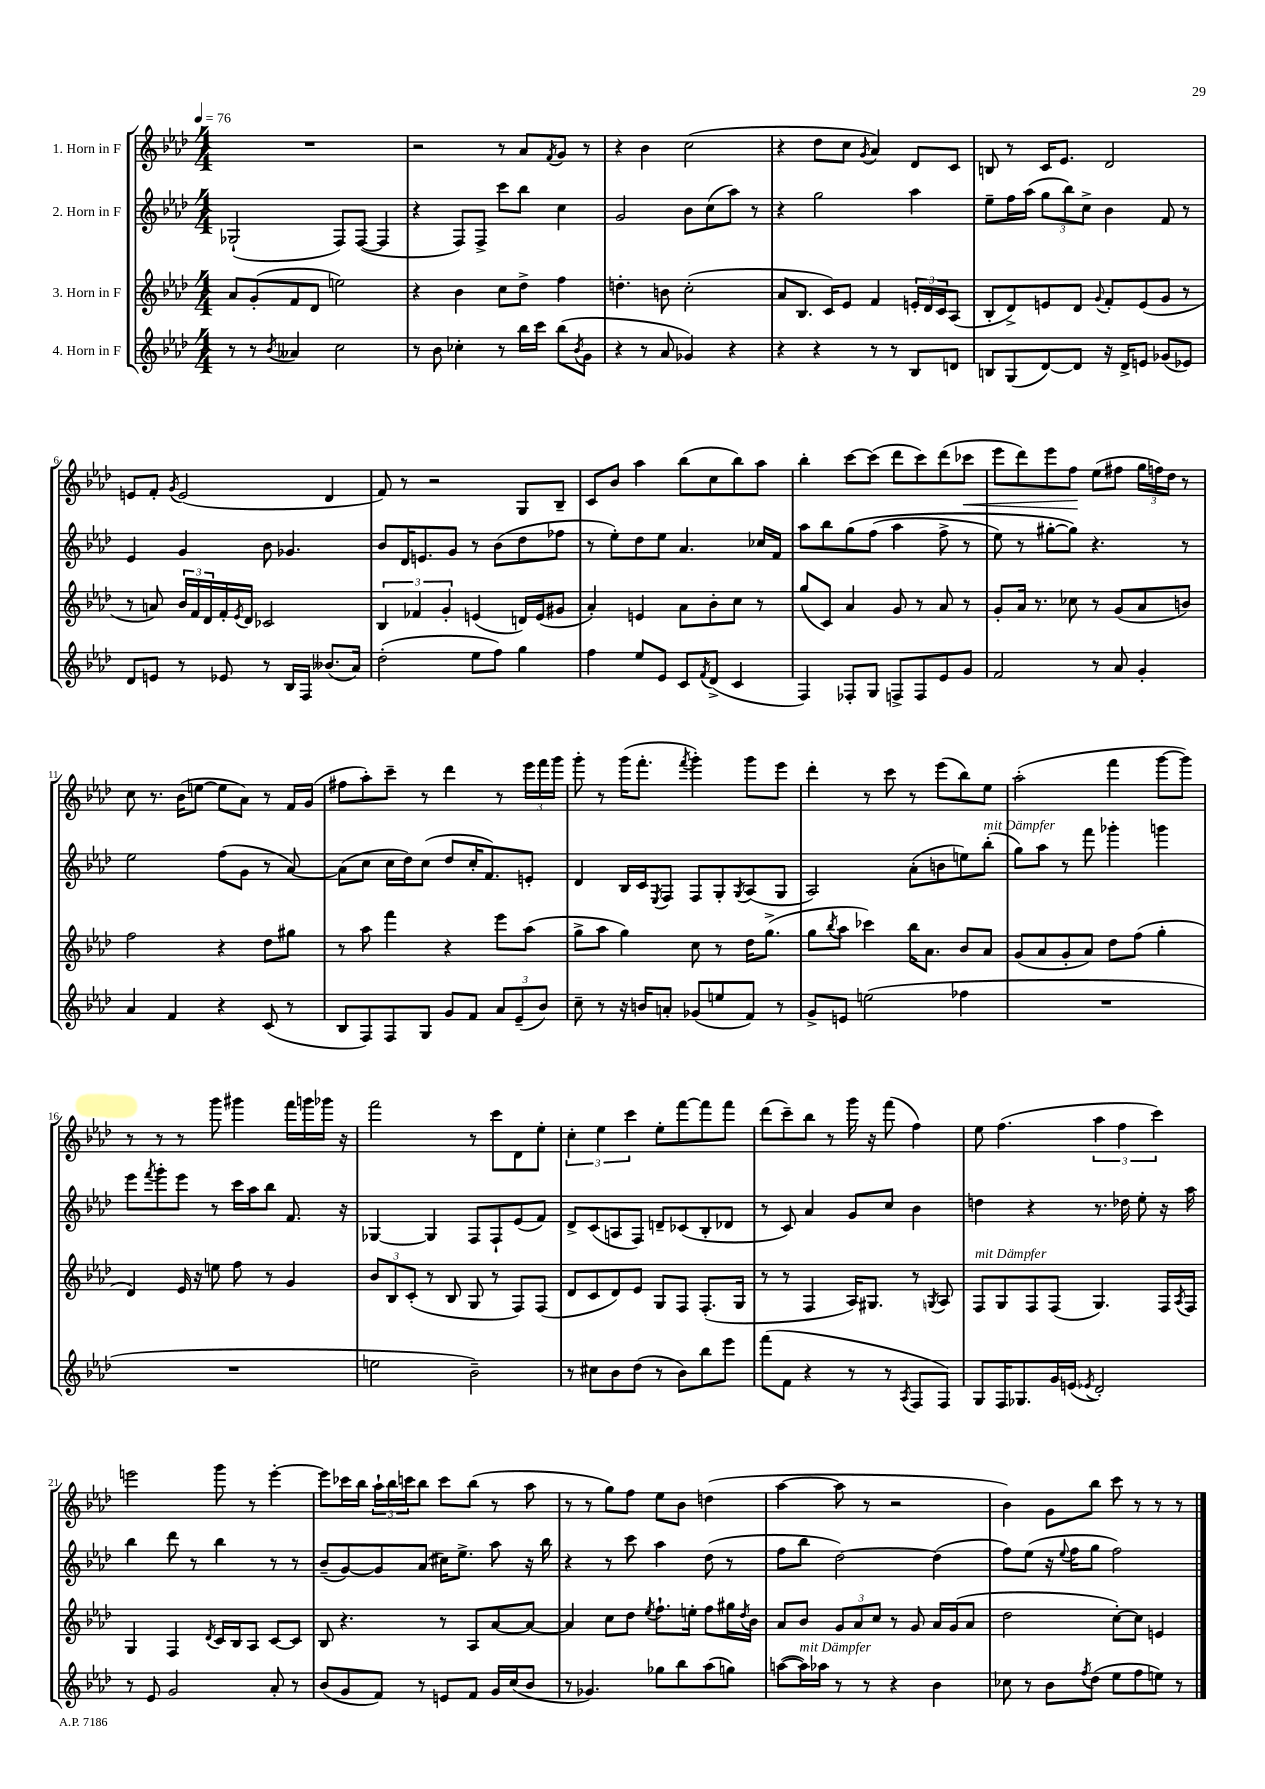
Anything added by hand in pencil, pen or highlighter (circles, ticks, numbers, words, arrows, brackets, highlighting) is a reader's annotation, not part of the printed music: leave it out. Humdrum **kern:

**kern	**kern	**kern	**kern
*staff4	*staff3	*staff2	*staff1
*clefG2	*clefG2	*clefG2	*clefG2
*k[b-e-a-d-]	*k[b-e-a-d-]	*k[b-e-a-d-]	*k[b-e-a-d-]
*M4/4	*M4/4	*M4/4	*M4/4
*MM76	*MM76	*MM76	*MM76
8r	8a-	(2G-`	1r
8r	(8g'	.	.
8qb-	.	.	.
4a--	8f	.	.
.	8d-	.	.
2cc	2ee)	8F)	.
.	.	([8F	.
.	.	4F]	.
=	=	=	=
8r	4r	4r	2r
8b-	.	.	.
4cc-'	4b-	8F)	.
.	.	8F^	.
8r	8cc	8ccc	8r
16bb-	8dd-^	8bb-	8a-
16ccc	.	.	.
.	.	.	8qf
(8bb-	4ff	4cc	8g
8qb-	.	.	.
8g	.	.	8r
=	=	=	=
4r	4.dd'	2g	4r
8r	.	.	4b-
8a-	8b	.	.
4g-)	(2cc'	8b-	(2cc
.	.	(8cc	.
4r	.	8aa-)	.
.	.	8r	.
=	=	=	=
4r	8a-	4r	4r
.	8.B-	.	.
4r	.	2gg	8dd-
.	16c)	.	.
.	8e-	.	8cc
.	.	.	8qg
8r	4f	.	4a-)
8r	.	.	.
8B-	24e'	4aa-	8d-
.	24d-	.	.
.	24c	.	.
8d	(8A-	.	8c
=	=	=	=
8B	8B-'	8ee-~	8B
(8G	8d-^)	16ff	8r
.	.	(16aa-	.
[8d-)	8e	12gg	16c
.	.	.	8.e-
.	.	12bb-)	.
8d-]	8d-	.	.
.	.	12cc^	.
.	8qqg	.	.
16r	8f'	4b-	2d-
16d-^	.	.	.
8e	(8e	.	.
(8g-	8g	8f	.
8e-)	8r	8r	.
=	=	=	=
8d-	8r	4e-	8e
8e	8a)	.	8f'
.	.	.	8qg
8r	24b-	4g	(2e
.	24f	.	.
.	24d-	.	.
8e-	16f'	.	.
.	8qe-	.	.
.	16d-	.	.
8r	2c-	8b-	.
16B-	.	4.g-	.
16F	.	.	.
(8.b--	.	.	4d-
16a-)	.	.	.
=	=	=	=
(2dd-'	6B-	8b-	8f)
.	.	16d-	8r
.	6f-	.	.
.	.	8.e	.
.	.	.	2r
.	6g'	.	.
.	.	8g	.
8ee-	(4e	8r	.
8ff)	.	(8b-	.
4gg	16d)	8dd-	8G
.	(16e	.	.
.	8g#	8ff-	8B-~
=	=	=	=
4ff	4a-')	8r	8c
.	.	8ee-')	8b-
8ee-	4e	8dd-	4aa-
8e-	.	8ee-	.
8c	8a-	4.a-	(8bb-
8qf	.	.	.
(8d-^	8b-'	.	8cc
4c	8cc	.	8bb-)
.	8r	16cc-	8aa-
.	.	16f	.
=	=	=	=
4F)	(8gg	8aa-	4bb-'
.	8c)	8bb-	.
8F-'	4a-	&(8gg	[8ccc
8G	.	(8ff	(8ccc]
8F^	8g	4aa-	8ddd-
8F	8r	.	8ccc)
8e-	8a-	8ff^	(8ddd-
8g	8r	8r	8ccc-
=	=	=	=
2f	8g'	8ee-)	8eee-
.	16a-	8r	8ddd-)
.	8.r	.	.
.	.	[8gg#'	8eee-
.	8cc-	8gg#]&)	8ff
8r	8r	4.r	(8ee-
8a-	(8g	.	8ff#
4g'	8a-	.	24gg
.	.	.	24ff)
.	.	.	24dd-
.	8b)	8r	8r
=	=	=	=
4a-	2ff	2ee-	8cc
.	.	.	8.r
4f	.	.	.
.	.	.	(16b-
.	.	.	[8ee
4r	4r	(8ff	8ee]
.	.	8g	8a-)
(8c	8dd-	8r	8r
8r	8gg#	[8a-)	16f
.	.	.	(16g
=	=	=	=
8B-	8r	(8a-]	8ff#
8F)	8aa-	8cc	8aa-')
8F	4fff	16cc	8ccc~
.	.	16dd-)	.
8G	.	(8cc	8r
8g	4r	8dd-	4ddd-
8f	.	16cc'	.
.	.	8.f)	.
12a-	8eee-	.	8r
(12e-~	.	.	.
.	(8aa-	8e'	24eee-
12b-)	.	.	24fff
.	.	.	24ggg
=	=	=	=
8cc~	8gg^	4d-	8ggg'
8r	8aa-	.	8r
16r	4gg)	16B-	(16ggg
16b	.	16c	8.fff'
.	.	8qE-	.
8a'	.	8F	.
.	.	.	8qfff
(8g-	8cc	8F	4ggg')
8ee	8r	8G'	.
.	.	8qG	.
8f)	16dd-	(8A-	8ggg
.	(8.gg^	.	.
8r	.	8G	8eee-
=	=	=	=
8g^	8gg	2A-)	4ddd-'
.	8qbb-	.	.
8e	8aa-	.	.
(2ee	4ccc-)	.	8r
.	.	.	8ccc
.	16bb-	(8a-'	8r
.	8.a-	.	.
.	.	8b	(8eee-
4ff-	8b-	8ee)	8bb-)
.	8a-	(8bb-'	8ee-
=	=	=	=
1r	(8g	8gg)	(2aa-'
.	8a-	8aa-	.
.	8g'	8r	.
.	8a-)	8fff	.
.	8dd-	4ggg-'	4fff
.	(8ff	.	.
.	4gg'	4ggg	[8ggg
.	.	.	8ggg])
=	=	=	=
1r	4d-)	8eee-	8r
.	.	8qfff	.
.	.	8ggg'	8r
.	16e-	8eee-	8r
.	16r	.	.
.	8ee	8r	8ggg
.	8ff	16ccc	4ggg#
.	.	16aa-	.
.	8r	8bb-	.
.	4g	8.f	16fff
.	.	.	16ggg
.	.	.	16ggg-
.	.	16r	16r
=	=	=	=
2ee	12b-	[4G-	2fff
.	12B-	.	.
.	(12c'	.	.
.	8r	4G-]	.
.	8B-	.	.
2b-~)	8G	8F	8r
.	8r	8F`	8ccc
.	8F)	(8e-	8d-
.	(8F	8f)	8ee-'
=	=	=	=
8r	8d-	8d-^	6cc'
8cc#	8c	(8c	.
.	.	.	6ee-
8b-	8d-)	8A	.
.	.	.	6ccc
(8dd-	8e-	8F)	.
8r	8G	8d~	8ee-'
8b-)	8F	(8c-	[8fff
8bb-	(8.F'	8B-'	8fff]
8eee-	.	8d-	8fff
.	16G	.	.
=	=	=	=
(8fff	8r	8r	(8ddd-
8f	8r	8c)	8ccc~)
4r	4F	4a-	8bb-
.	.	.	8r
8r	16A-)	8g	16ggg
.	8.G#	.	16r
8r	.	8cc	(8fff
8qA-	.	.	.
8F	8r	4b-	4ff)
.	8qG	.	.
8F)	8A-	.	.
=	=	=	=
8G	8F	4dd	8ee-
16F	8G	.	(4.ff
8.G-	.	.	.
.	8F	4r	.
16g	(8F	.	.
(16e	.	.	.
8qe-	.	.	.
2d-')	4.G)	8.r	6aa-
.	.	.	6ff
.	.	16dd-	.
.	.	8ee-'	.
.	.	.	6ccc)
.	16F	16r	.
.	8qA-	.	.
.	16F	16aa-	.
=	=	=	=
8r	4G	4bb-	2eee
8e-	.	.	.
2g	4F	8ddd-	.
.	.	8r	.
.	8qd-	.	.
.	16c	4bb-	8ggg
.	16B-	.	.
.	8A-	.	8r
8a-'	[8c	8r	[4eee'
8r	8c]	8r	.
=	=	=	=
(8b-	8B-	(8b-~	8eee]
8g	4.r	[8g)	16ccc-
.	.	.	16bb-
8f)	.	8g]	24aa-`
.	.	.	24bb-
.	.	.	24ccc
8r	.	(8a-	8bb-
8e	8r	16cc#)	8ccc
.	.	8.ee-^	.
8f	8A-	.	(8bb-
16g	[8a-	8aa-	8r
(16cc	.	.	.
8b-	8a-_	16r	8aa-
.	.	16bb-	.
=	=	=	=
8r	4a-]	4r	8r
4.g-)	.	.	8r
.	8cc	8r	8gg)
.	8dd-	8ccc	8ff
.	8qee-	.	.
8gg-	8.ff`	4aa-	8ee-
8bb-	.	.	8b-
.	16ee'	.	.
(8aa-	8ff	(8dd-	(4dd
8gg)	16gg#	8r	.
.	8qdd-	.	.
.	16b-	.	.
=	=	=	=
([8aa	8a-	8ff	[4aa-
16aa])	8b-	8bb-	.
16aa-	.	.	.
8r	12g	[2dd-)	8aa-]
.	12a-	.	.
8r	.	.	8r
.	12cc	.	.
4r	8r	.	2r
.	8g	.	.
4b-	16a-	(4dd-]	.
.	(16g	.	.
.	8a-	.	.
=	=	=	=
8cc-	2dd-	8ff)	4b-)
8r	.	(8ee-	.
8b-	.	16r	8g
.	.	8qqee-	.
.	.	16ff	.
8qff	.	.	.
(8dd-	.	8gg	8bb-
8ee-	[8cc')	2ff)	8ccc
8ff	8cc]	.	8r
8ee)	4e	.	8r
8r	.	.	8r
==	==	==	==
*-	*-	*-	*-
